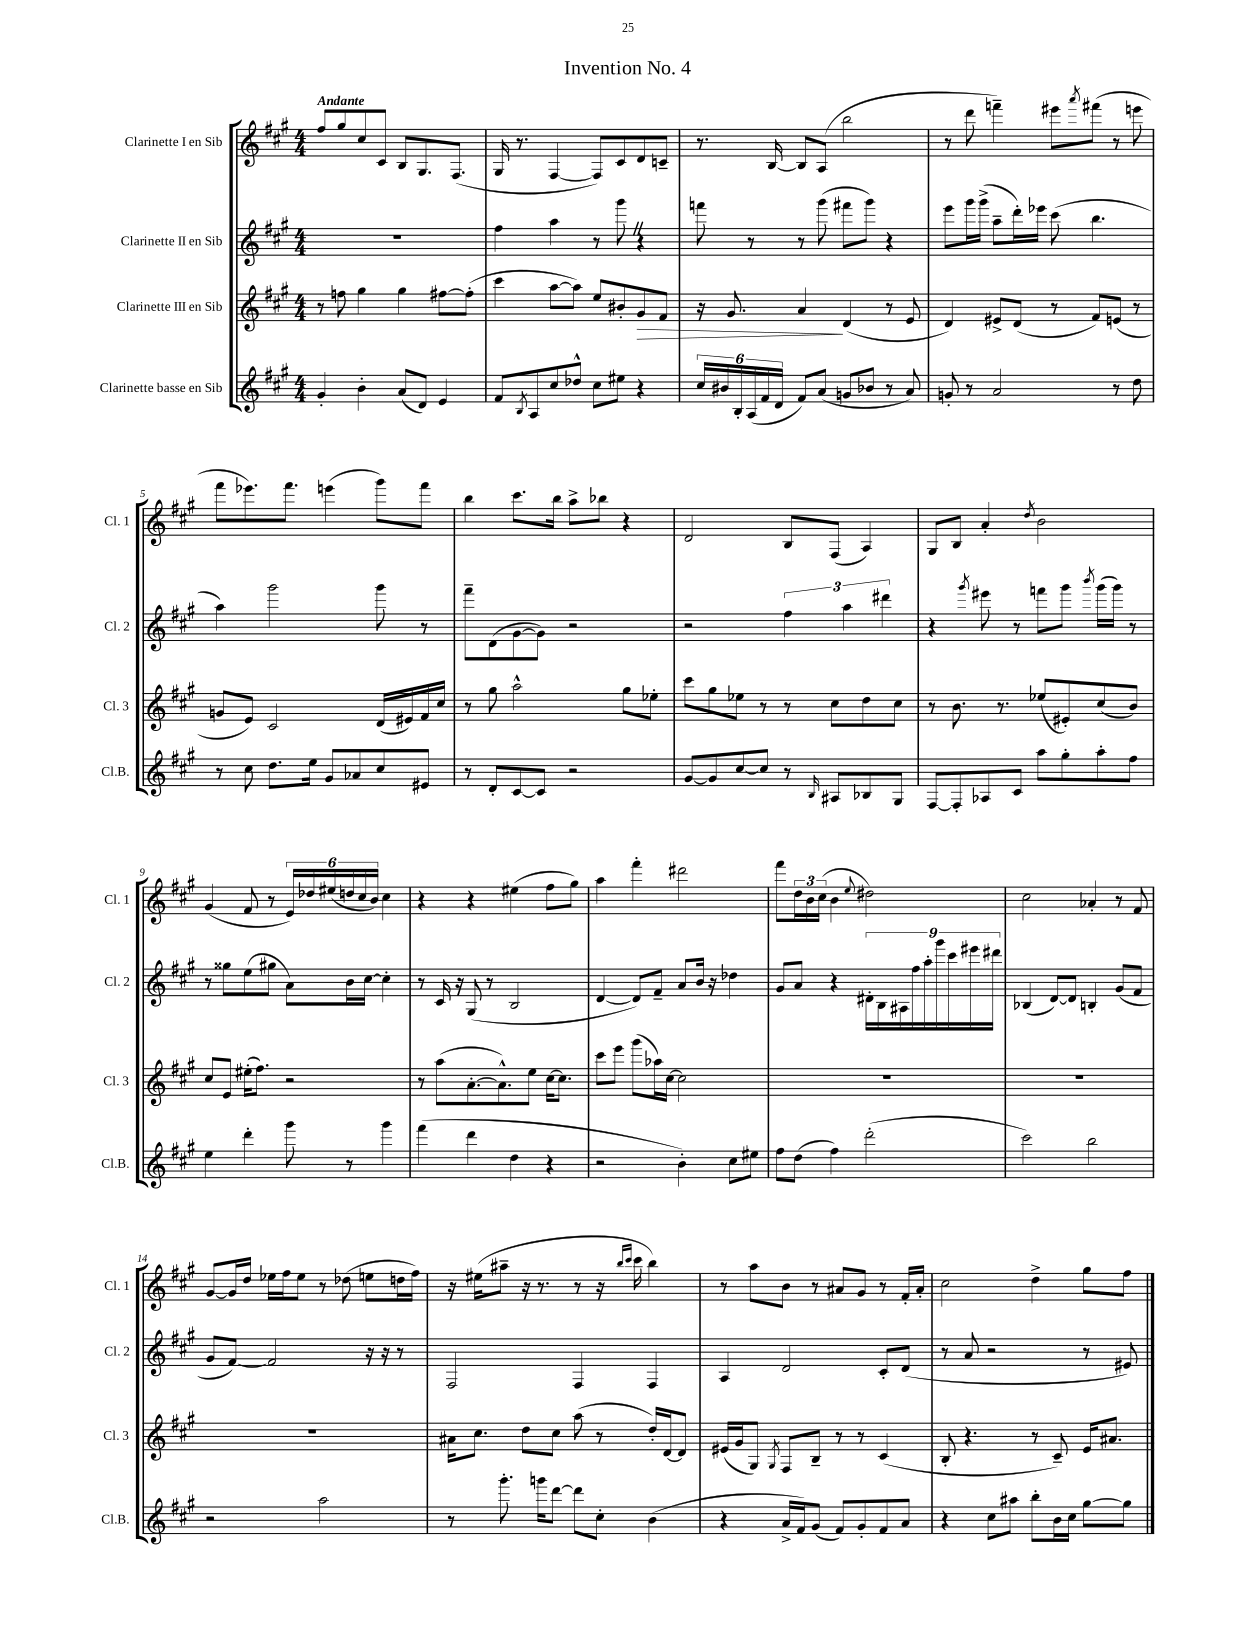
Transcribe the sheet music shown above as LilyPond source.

\header { title = "Invention No. 4" }
<<
\new StaffGroup <<
\new Staff = "s0" \with { instrumentName = "Clarinette I en Sib" shortInstrumentName = "Cl. 1" } {
    \clef treble \key a \major \numericTimeSignature \time 4/4 \tempo "Andante"
    fis''8 gis''8 cis''8 cis'8 b8 gis8. fis8.( |
    gis16 r8. fis4~ fis8) cis'8 d'8 c'8-- |
    r8. b16~ b8 a8( b''2 |
    r8 d'''8 f'''4--) eis'''8 \acciaccatura { a'''8 } fis'''8( r8 e'''8 |
    fis'''8 ees'''8.) fis'''8. e'''4( gis'''8) fis'''8 |
    b''4 cis'''8. b''16 a''8-> bes''8 r4 |
    d'2 b8 fis8( a4) |
    gis8 b8 a'4-. \acciaccatura { d''8 } b'2 |
    gis'4( fis'8 r8 \tuplet 6/4 { e'16) des''16 eis''16( d''16 cis''16 b'16) } cis''4 |
    r4 r4 eis''4( fis''8 gis''8) |
    a''4 fis'''4-. dis'''2 |
    fis'''8 \tuplet 3/2 { d''16 b'16 cis''16( } b'4 \appoggiatura { e''8 } dis''2) |
    cis''2 aes'4-. r8 fis'8 |
    gis'8~ gis'16 d''16 ees''16 fis''16 ees''8 r8 des''8( e''8 d''16 fis''16) |
    r16 eis''16( ais''8-- r16 r8. r8 r16 \grace { b''16 cis'''16 } cis'''16 b''4) |
    r8 a''8 b'8 r8 ais'8 gis'8 r8 fis'16-. ais'16-. |
    cis''2 d''4-> gis''8 fis''8 \bar "|." |
}
\new Staff = "s1" \with { instrumentName = "Clarinette II en Sib" shortInstrumentName = "Cl. 2" } {
    \clef treble \key a \major \numericTimeSignature \time 4/4
    R1 |
    fis''4 a''4 r8 gis'''8 \once \override BreathingSign.text = \markup { \musicglyph "scripts.caesura.straight" } \breathe r4 |
    f'''8 r8 r8 gis'''8( fis'''8 gis'''8) r4 |
    e'''8 gis'''16 gis'''16->( a''8-- d'''16-.) ees'''16 cis'''8( b''4. |
    a''4) gis'''2 gis'''8 r8 |
    fis'''8-- d'8( gis'8~ gis'8) r2 |
    r2 \tuplet 3/2 { fis''4 a''4 dis'''4 } |
    r4 \acciaccatura { gis'''8 } eis'''8 r8 f'''8 gis'''8 \acciaccatura { b'''8 } gis'''16( gis'''16) r8 |
    r8 gisis''8 e''8( gis''8 a'8) b'16 cis''16~ cis''4-. |
    r8 cis'16 r16 gis8( r8 b2 |
    d'4~ d'8) fis'8-- a'8 b'16 r16 des''4 |
    gis'8 a'8 r4 \tuplet 9/8 { dis'16-. b16 ais16 fis''16 a''16-. gis'''16 cis'''16 eis'''16 dis'''16 } |
    bes4( d'8~) d'8 b4-. gis'8( fis'8 |
    gis'8 fis'8~) fis'2 r16 r16 r8 |
    fis2 fis4 fis4 |
    a4 d'2 cis'8-. d'8( |
    r8 a'8 r2 r8 eis'8) \bar "|." |
}
\new Staff = "s2" \with { instrumentName = "Clarinette III en Sib" shortInstrumentName = "Cl. 3" } {
    \clef treble \key a \major \numericTimeSignature \time 4/4
    r8 f''8 gis''4 gis''4 fis''8~ fis''8-.( |
    cis'''4 a''8~ a''8) e''8 bis'8-. gis'8\> fis'8 |
    r16 gis'8. a'4\! d'4( r8 e'8 |
    d'4) eis'8-> d'8( r8 fis'8) e'8( r8 |
    g'8 e'8) cis'2 d'16( eis'16) fis'16 cis''16 |
    r8 gis''8 a''2-^ gis''8 ees''8-. |
    cis'''8 gis''8 ees''8 r8 r8 cis''8 d''8 cis''8 |
    r8 b'8. r8. ees''8( eis'8-.) cis''8( b'8) |
    cis''8 e'8 eis''16-.( fis''8.) r2 |
    r8 a''8( a'8.~-. a'8.-^) e''8 cis''16~ cis''8. |
    cis'''8 e'''8 gis'''8( aes''16) cis''16~ cis''2 |
    R1 |
    R1 |
    R1 |
    ais'16 cis''8. d''8 cis''8 a''8( r8 d''16-.) d'16~ d'8 |
    eis'16( gis'16 gis8) \acciaccatura { gis8 } fis8 b8-- r8 r8 cis'4( |
    b8-. r4. r8 cis'8--) e'16 ais'8. \bar "|." |
}
\new Staff = "s3" \with { instrumentName = "Clarinette basse en Sib" shortInstrumentName = "Cl.B." } {
    \clef treble \key a \major \numericTimeSignature \time 4/4
    gis'4-. b'4-. a'8( d'8) e'4 |
    fis'8 \acciaccatura { b8 } a8 cis''8 des''8-^ cis''8 eis''8 r4 |
    \tuplet 6/4 { cis''16 bis'16 b16-. a16( fis'16 d'16 } fis'8) a'8( g'8 bes'8 r8 a'8) |
    g'8-. r8 a'2 r8 d''8 |
    r8 cis''8 d''8. e''16 gis'8 aes'8 cis''8 eis'8 |
    r8 d'8-. cis'8~ cis'8 r2 |
    gis'8~ gis'8 cis''8~ cis''8 r8 \grace { b16 } ais8 bes8 gis8 |
    fis8~ fis8-. aes8 cis'8 a''8 gis''8-. a''8-. fis''8 |
    e''4 d'''4-. gis'''8 r8 gis'''4 |
    fis'''4( d'''4 d''4 r4 |
    r2 b'4-.) cis''8 eis''8 |
    fis''8 d''8( fis''4) d'''2-.( |
    cis'''2) b''2 |
    r2 a''2 |
    r8 gis'''8.-. g'''16 d'''8~ d'''8 cis''8-. b'4( |
    r4 a'16-> fis'16) gis'8( fis'8) gis'8-. fis'8 a'8 |
    r4 cis''8 ais''8 b''8-. b'16 cis''16 gis''8~ gis''8 \bar "|." |
}
>>
>>
